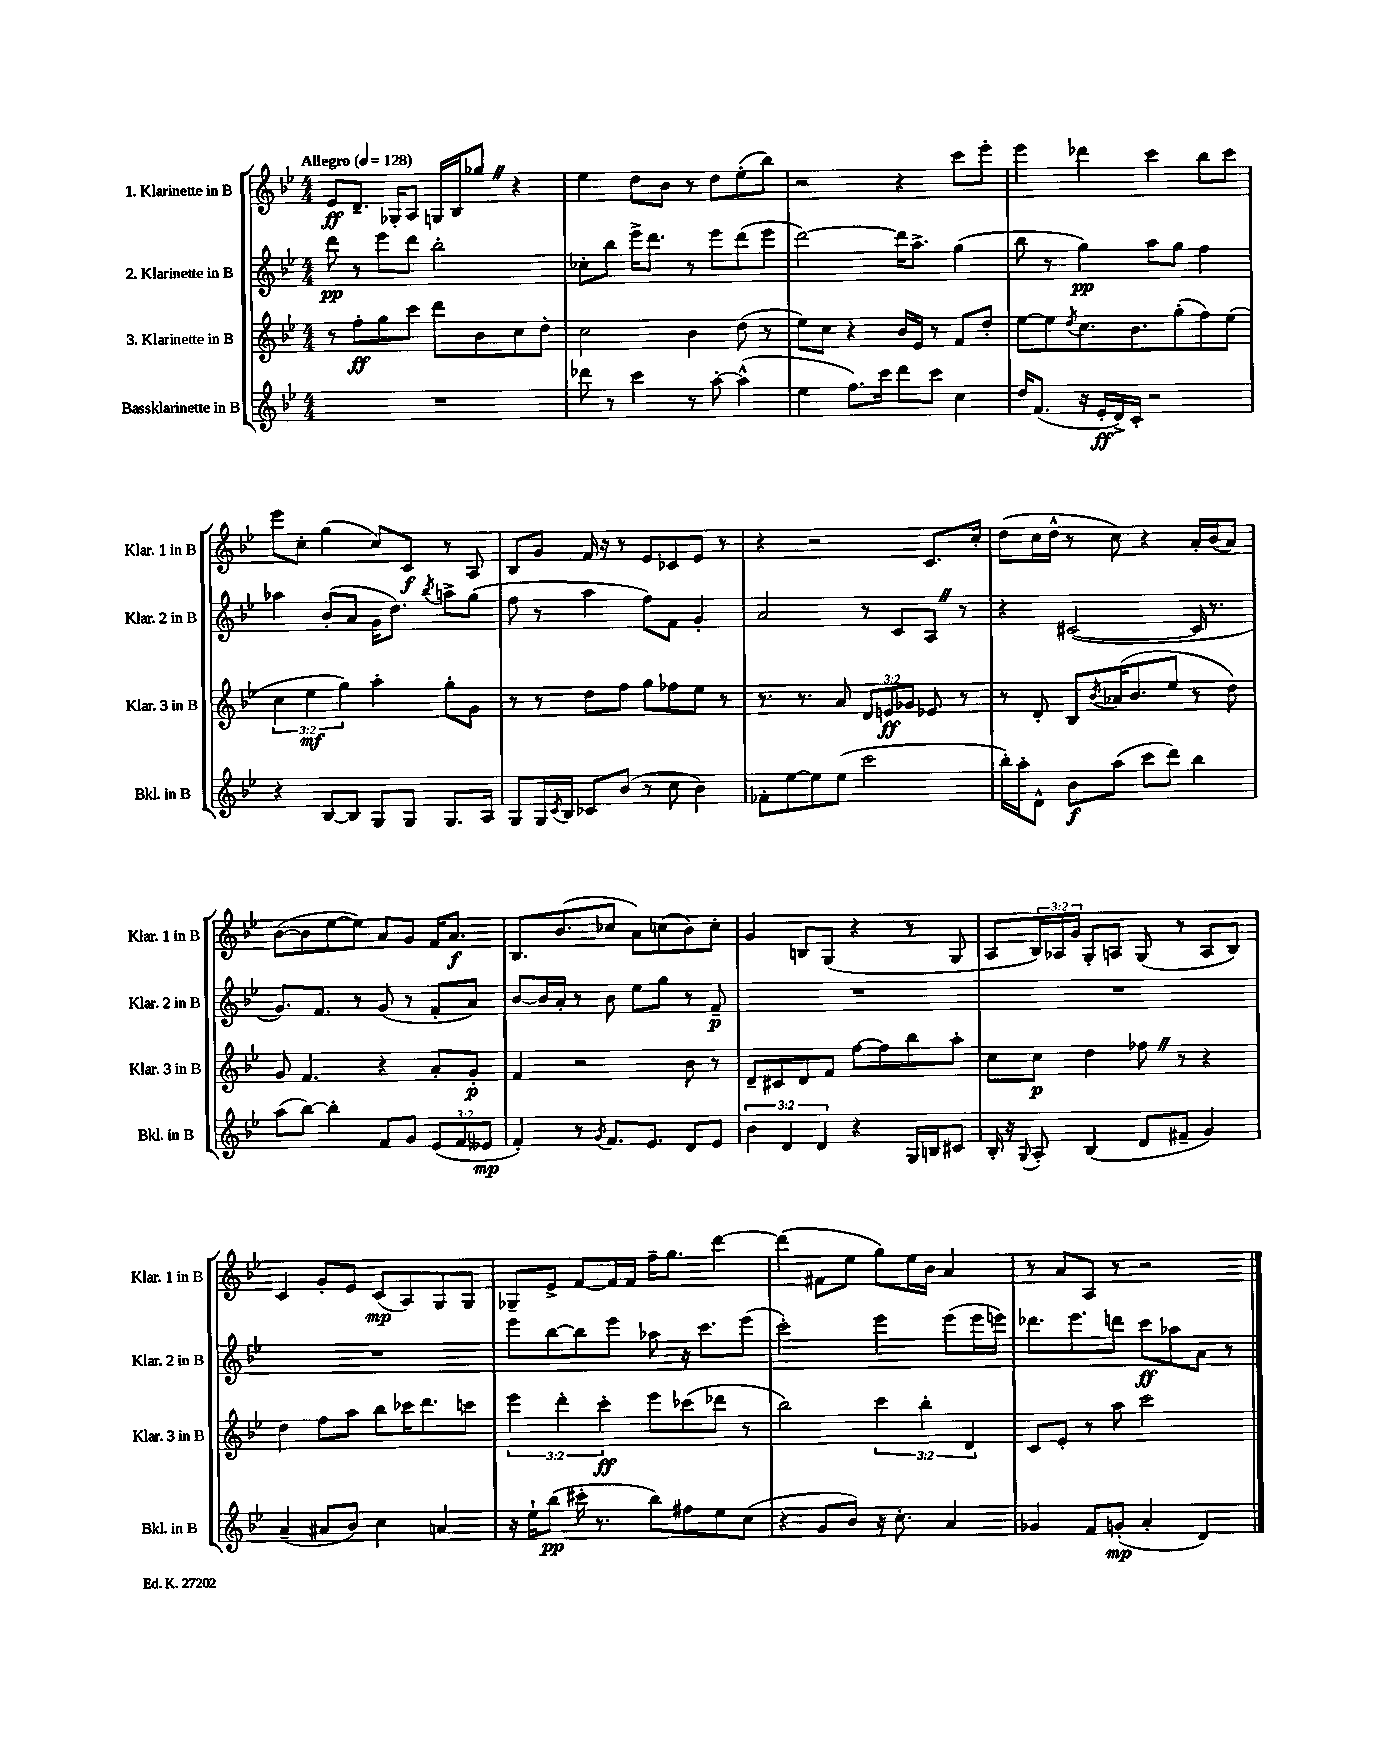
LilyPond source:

<<
\new StaffGroup <<
\new Staff = "s0" \with { instrumentName = "1. Klarinette in B" shortInstrumentName = "Klar. 1 in B" } {
    \clef treble \key bes \major \numericTimeSignature \time 4/4 \override Staff.TupletNumber.text = #tuplet-number::calc-fraction-text \tempo "Allegro" 4 = 128
    ees'8\ff d'8.-- ges16-. a8 g16 bes16 ges''8 \once \override BreathingSign.text = \markup { \musicglyph "scripts.caesura.straight" } \breathe r4 |
    ees''4 d''8 bes'8 r8 d''8 ees''8-.( bes''8) |
    r2 r4 c'''8 ees'''8-. |
    ees'''4 des'''4 c'''4 bes''8 c'''8 |
    ees'''8 c''8-. g''4( c''8) c'8\f r8 a8 |
    bes8 g'8 f'16 r16 r8 ees'8 ces'8 ees'8 r8 |
    r4 r2 c'8. c''16-. |
    d''8( c''16 d''16-^ r8 c''8) r4 a'16-. bes'16( a'8) |
    bes'8~( bes'8 ees''8~ ees''8) a'8 g'8 f'16 a'8.\f |
    bes8. bes'8.( ces''8 a'8) c''8( bes'8) c''8-. |
    g'4 b8 g8( r4 r8 g8 |
    a8 \tuplet 3/2 { bes16) aes16 g'16 } g8-. a8 g8( r8 a8 bes8) |
    c'4 g'8-. ees'8 c'8\mp( a8) g8 g8 |
    ges8-- ees'8-> f'8~ f'16 f'16 f''16-- g''8. d'''4~ |
    d'''4( fis'8 ees''8 g''8) ees''16 bes'16 a'4 |
    r8 a'8 a8 r8 r2 \bar "|." |
}
\new Staff = "s1" \with { instrumentName = "2. Klarinette in B" shortInstrumentName = "Klar. 2 in B" } {
    \clef treble \key bes \major \numericTimeSignature \time 4/4
    d'''8\pp r8 ees'''8 d'''8 bes''2-. |
    ces''8-. bes''8 ees'''16-> d'''8. r8 ees'''8 d'''8( ees'''8 |
    d'''2~) d'''16 a''8.-> g''4( |
    bes''8 r8 g''4\pp) a''8 g''8 f''4 |
    aes''4 bes'8-.( a'8 g'16 d''8.) \acciaccatura { bes''8 } a''8-> g''8( |
    f''8 r8 a''4 f''8) f'8 g'4-. |
    a'2 r8 c'8 a8 \once \override BreathingSign.text = \markup { \musicglyph "scripts.caesura.straight" } \breathe r8 |
    r4 cis'2~( cis'16 r8. |
    g'8.) f'8. r8 g'8( r8 f'8-. a'8) |
    bes'8~ bes'16 a'16-. r8 bes'8 ees''8 g''8 r8 f'8--\p |
    R1 |
    R1 |
    R1 |
    ees'''8 bes''8~ bes''8 ees'''8 aes''8 r16 c'''8. ees'''8( |
    c'''2-.) ees'''4 ees'''8( ees'''16 e'''16) |
    des'''8. ees'''8. d'''8 c'''8\ff aes''8 a'8 r8 \bar "|." |
}
\new Staff = "s2" \with { instrumentName = "3. Klarinette in B" shortInstrumentName = "Klar. 3 in B" } {
    \clef treble \key bes \major \numericTimeSignature \time 4/4 \override Staff.TupletNumber.text = #tuplet-number::calc-fraction-text
    r8 f''8-.\ff g''8 c'''8 d'''8 bes'8 c''8 d''8-. |
    c''2 bes'4 d''8( r8 |
    ees''8) c''8 r4 bes'16 ees'16 r8 f'8 d''8-. |
    ees''8~ ees''8 \acciaccatura { d''8 } c''8. bes'8. g''8-.( f''8) ees''8( |
    \tuplet 3/2 { c''4 ees''4\mf g''4) } a''4-. g''8-. g'8 |
    r8 r8 d''8 f''8 g''8 fes''8 ees''8 r8 |
    r8. r8. a'8 \tuplet 3/2 { d'8 e'8\ff ges'8 } ees'8 r8 |
    r8 d'8-. bes8 \acciaccatura { bes'8 } aes'16( bes'8. ees''8 r8 d''8) |
    g'8 f'4. r4 a'8-. g'8-.\p |
    f'4 r2 bes'8 r8 |
    d'8-- cis'8 d'8 f'8 f''8~ f''8 bes''8 a''8-. |
    c''8 c''8\p d''4 fes''8 \once \override BreathingSign.text = \markup { \musicglyph "scripts.caesura.straight" } \breathe r8 r4 |
    d''4 f''8 a''8 bes''8 ces'''16 d'''8. c'''8 |
    \tuplet 3/2 { ees'''4 d'''4-. c'''4-.\ff } ees'''8 ces'''8( des'''8 r8 |
    bes''2) \tuplet 3/2 { c'''4 bes''4-. d'4 } |
    c'8 ees'8-. r8 a''8 c'''2 \bar "|." |
}
\new Staff = "s3" \with { instrumentName = "Bassklarinette in B" shortInstrumentName = "Bkl. in B" } {
    \clef treble \key bes \major \numericTimeSignature \time 4/4 \override Staff.TupletNumber.text = #tuplet-number::calc-fraction-text
    R1 |
    des'''8 r8 c'''4 r8 a''8~-. a''4-^( |
    ees''4 f''8.) c'''16 d'''8 c'''8 c''4 |
    d''16 f'8.( r16 ees'16-.\ff d'16->) c'16-. r2 |
    r4 bes8~ bes8 g8 g8 g8. a16 |
    g8 g16 \acciaccatura { c'8 } bes16 ces'8 bes'8( r8 c''8 bes'4) |
    fes'8-. ees''8~ ees''8 ees''8( c'''2 |
    bes''16-.) a''16-. d'8-^ bes'8\f a''8( c'''8 d'''8) bes''4 |
    a''8( bes''8~) bes''4-. f'8 g'8 \tuplet 3/2 { ees'8( f'8 eeses'8\mp } |
    f'4-.) r8 \acciaccatura { g'8 } f'8. ees'8. d'8 ees'8 |
    \tuplet 3/2 { bes'4 d'4 d'4 } r4 g16 b16 cis'8 |
    bes16-. r16 \appoggiatura { g8 } a8-. bes4( d'8 fis'8-- g'4) |
    a'4--( ais'8 bes'8) c''4 a'4 |
    r16 ees''16-! bes''8\pp( cis'''16-. r8. bes''8) fis''8 ees''8 c''8( |
    r4 g'8 bes'8) r16 c''8.-. a'4 |
    ges'4 f'8 g'8-.\mp( a'4-. d'4) \bar "|." |
}
>>
>>
\layout { \context { \Score \remove "Bar_number_engraver" } }
